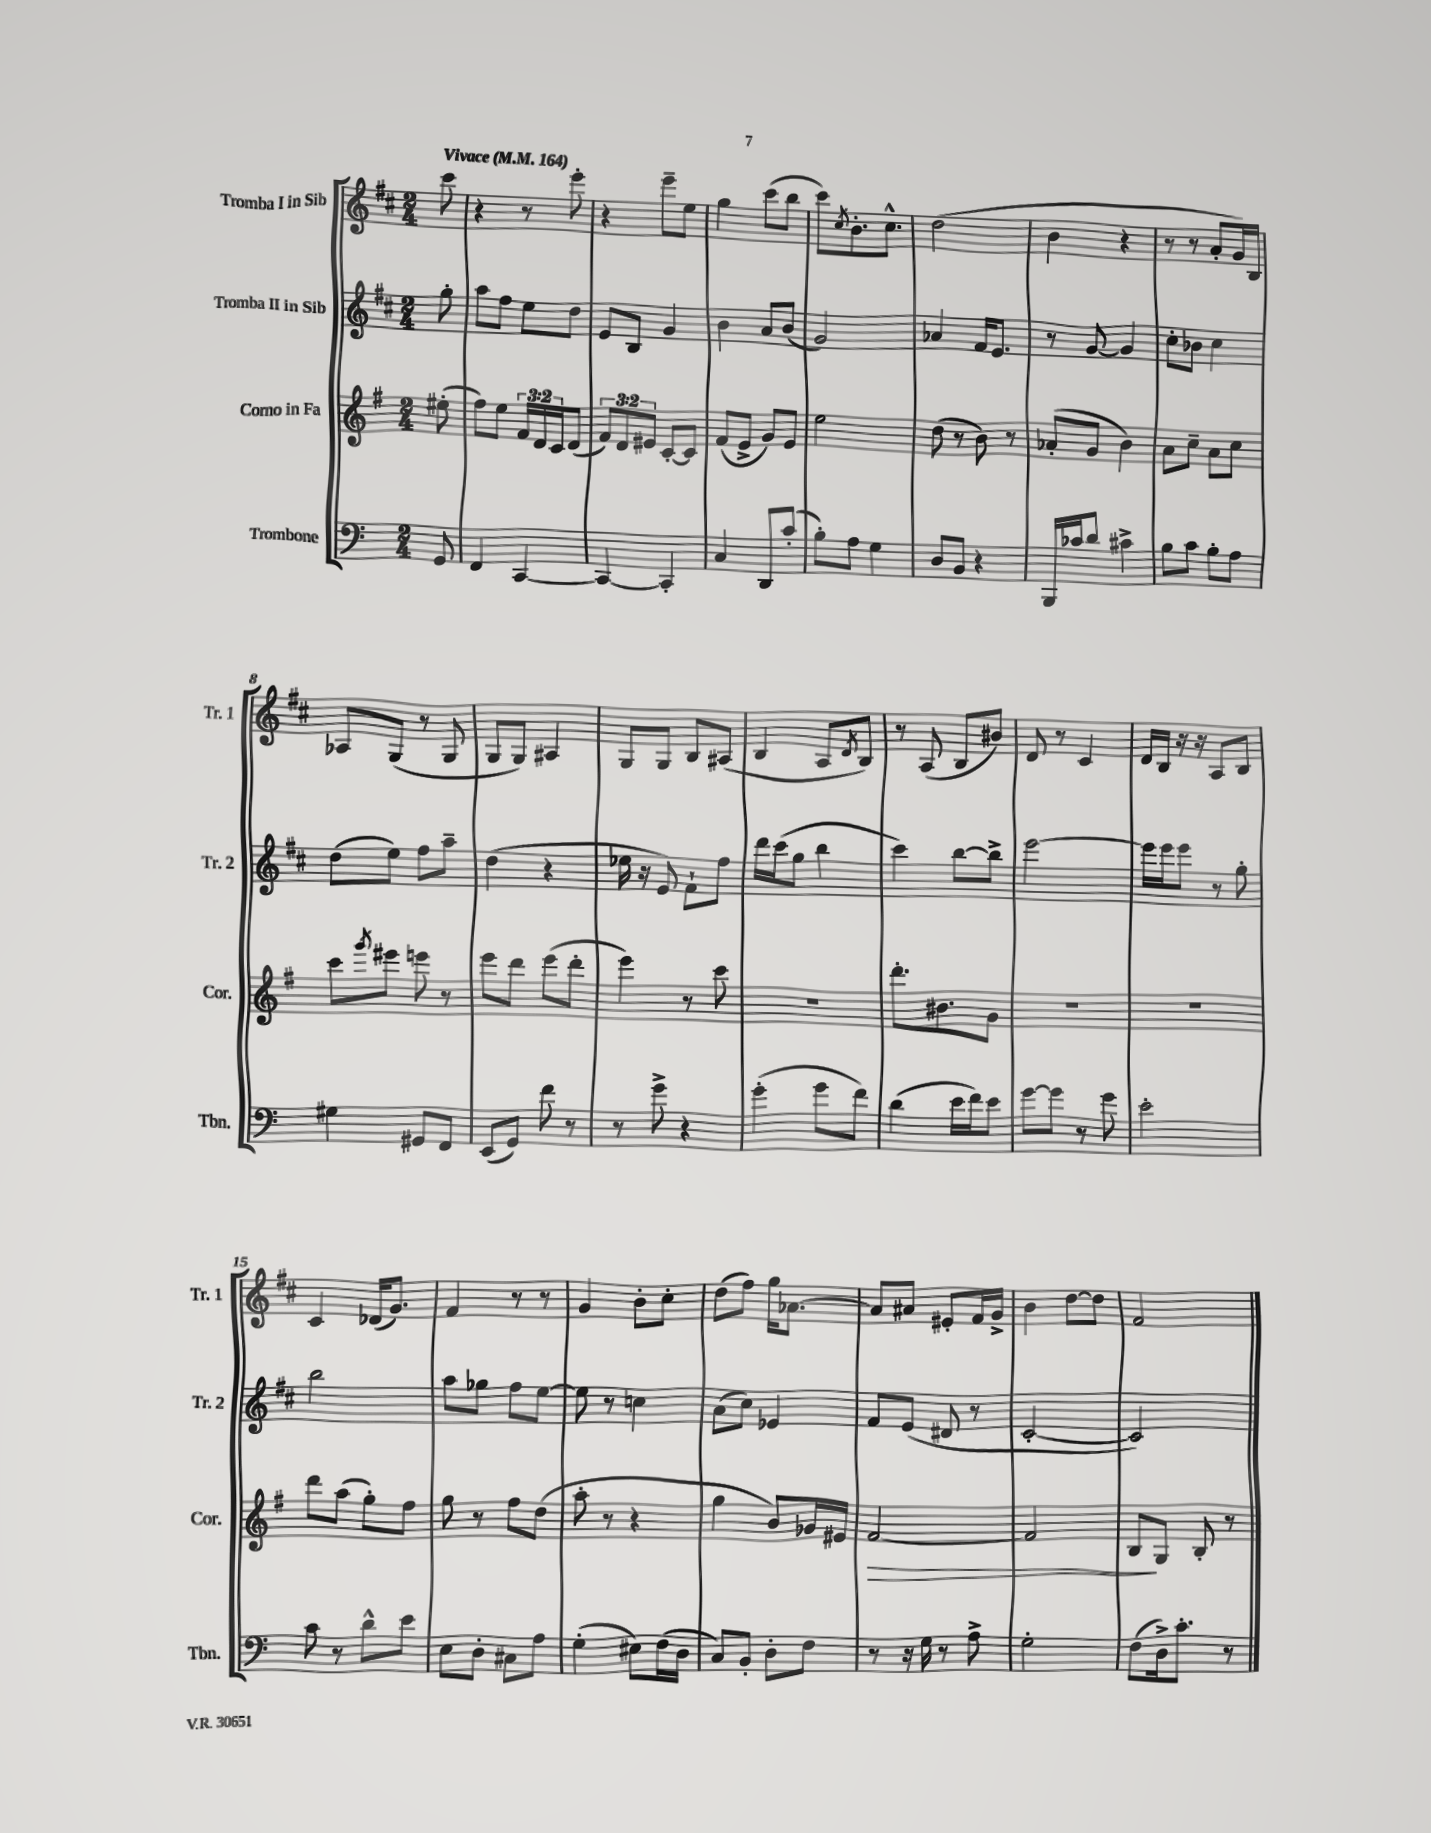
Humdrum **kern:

**kern	**kern	**dynam	**kern	**kern
*part4	*part3	*part3	*part2	*part1
*staff4	*staff3	*staff3	*staff2	*staff1
*I"Trombone	*I"Corno in Fa	*	*I"Tromba II in Sib	*I"Tromba I in Sib
*I'Tbn.	*I'Cor.	*	*I'Tr. 2	*I'Tr. 1
*clefF4	*clefG2	*	*clefG2	*clefG2
*k[]	*k[f#]	*	*k[f#c#]	*k[f#c#]
*M2/4	*M2/4	*	*M2/4	*M2/4
*MM164	*MM164	*	*MM164	*MM164
=	=	=	=	=
!	!	!	!	!LO:TX:a:B:t=Vivace
8GG/	(8ee#X'\	.	8gg'\	8ccc#\
=1	=1	=1	=1	=1
4FF/	8ff#\L)	.	8aa\L	4r
.	8ee\J	.	8ff#\J	.
[4CC/	24f#/LL	.	8ee\L	8r
.	24d/	.	.	.
.	24c/J	.	.	.
.	(8d/J	.	8dd\J	8eee'\
=2	=2	=2	=2	=2
4CC/_	12f#/L)	.	8e/L	4r
.	12d/	.	.	.
.	.	.	8B/J	.
.	12e#X/J	.	.	.
4CC'/]	[8c'/L	.	4g/	8eee~\L
.	8c/J]	.	.	8ee\J
=3	=3	=3	=3	=3
4C/	(8f#/L	.	4b\	4gg\
.	8e^/J	.	.	.
8DD/L	8g/L)	.	8a/L	(8ccc#\L
(8c'/J	8e/J	.	(8b/J	8bb\J
=4	=4	=4	=4	=4
8B'\L)	2ee\	.	2g/)	8ccc#\L)
.	.	.	.	8qcc#/
8A\J	.	.	.	8.b'\
4G\	.	.	.	.
.	.	.	.	8.cc#^^\J
=5	=5	=5	=5	=5
8D/L	(8dd\	.	4a-X/	(2dd\
8BB/J	8r	.	.	.
4r	8b\)	.	16f#/KL	.
.	.	.	8.e/J	.
.	8r	.	.	.
=6	=6	=6	=6	=6
16BBB/LL	(8a-X'/L	.	8r	4b\
16c-X/J	.	.	.	.
8d/J	8g/J	.	[8g/	.
4c#X^\	4b\)	.	4g/]	4r
=7	=7	=7	=7	=7
8B\L	8a\L	.	8cc#'\L	8r
8c\J	8cc~\J	.	8b-X\J	8r
8B'\L	8a\L	.	4cc#\	8a'/L
8A\J	8cc\J	.	.	16g/L)
.	.	.	.	16B/JJ
!!LO:LB:g=z
=8	=8	=8	=8	=8
4G#X\	8ccc\L	.	(8dd\L	8A-X/L
.	8qggg/	.	.	.
.	8eee#X\J	.	8ee\J)	(8G/J
8GG#X/L	8eeen\	.	8ff#\L	8r
8FF/J	8r	.	8aa~\J	8G/
=9	=9	=9	=9	=9
(8EE/L	8eee\L	.	(4dd\	8G/L
8GG/J)	8ddd\J	.	.	8G/J)
8f\	(8eee\L	.	4r	4A#X/
8r	8ddd'\J	.	.	.
=10	=10	=10	=10	=10
8r	4eee\)	.	16ee-X\	8G/L
.	.	.	16r	.
8g^\	.	.	8e/)	8G/J
4r	8r	.	8f#`\L	8B/L
.	8ccc\	.	8ff#\J	(8A#X/J
=11	=11	=11	=11	=11
(4g'\	2r	.	16ddd\LL	4B/
.	.	.	(16ccc#\J	.
.	.	.	8gg\J	.
8g\L	.	.	4bb\	8A/L
.	.	.	.	8qd/
8f\J)	.	.	.	8B/J)
=12	=12	=12	=12	=12
(4d\	8.ddd'\L	.	4ccc#\)	8r
.	.	.	.	(8A/
.	8.b#X\	.	.	.
16e\LL	.	.	[8bb\L	8B/L
16f\J)	.	.	.	.
8e\J	8g\J	.	8bb^\J]	8b#X/J)
=13	=13	=13	=13	=13
[8g\L	2r	.	[2eee\	8d/
8g\J]	.	.	.	8r
8r	.	.	.	4c#/
8g\	.	.	.	.
=14	=14	=14	=14	=14
2e'\	2r	.	16eee\LL]	16d/LL
.	.	.	16eee\J	16B/JJ
.	.	.	8eee\J	16r
.	.	.	.	16r
.	.	.	8r	8A/L
.	.	.	8gg'\	8B/J
!!LO:LB:g=z
=15	=15	=15	=15	=15
8c\	8ddd\L	.	2bb\	4c#/
8r	(8aa\J	.	.	.
8d^^\L	8gg'\L)	.	.	(16d-X/KL
.	.	.	.	8.g/J)
8e\J	8ff#\J	.	.	.
=16	=16	=16	=16	=16
8E\L	8gg\	.	8aa\L	4f#/
8D'\J	8r	.	8gg-X\J	.
8C#X\L	8ff#\L	.	8ff#\L	8r
8A\J	(8dd\J	.	[8ee\J	8r
=17	=17	=17	=17	=17
(4G'\	8aa'\	.	8ee\]	4g/
.	8r	.	8r	.
8E#X\L)	4r	.	4ccn\	8b'\L
(16F\L	.	.	.	8cc#'\J
16D\JJ	.	.	.	.
=18	=18	=18	=18	=18
8C/L)	4gg\	.	(8a\L	(8dd\L
8BB'/J	.	.	8cc#\J)	8ff#\J)
8D'\L	8b/L)	.	4e-X/	16gg\KL
.	.	.	.	[8.a-X\J
8F\J	16g-X/L	.	.	.
.	16e#X/JJ	.	.	.
=19	=19	=19	=19	=19
!	!	!LO:HP:b	!	!
8r	[2f#/	>	8f#/L	8a-/L]
16r	.	.	(8e/J	8a#X/J
16G\	.	.	.	.
8r	.	.	8d#X/	8e#X'/L
8A^\	.	.	8r	16f#/L
.	.	.	.	16g^/JJ
=20	=20	=20	=20	=20
2G'\	2f#/]	.	[2c#'/	4b\
.	.	.	.	[8dd\L
.	.	.	.	8dd\J]
=21	=21	=21	=21	=21
(8F\L	8B/L	.	2c#/])	2f#/
16D^\k)	8G/J	]	.	.
8.c'\J	.	.	.	.
.	8B'/	.	.	.
8r	8r	.	.	.
==	==	==	==	==
*-	*-	*-	*-	*-
